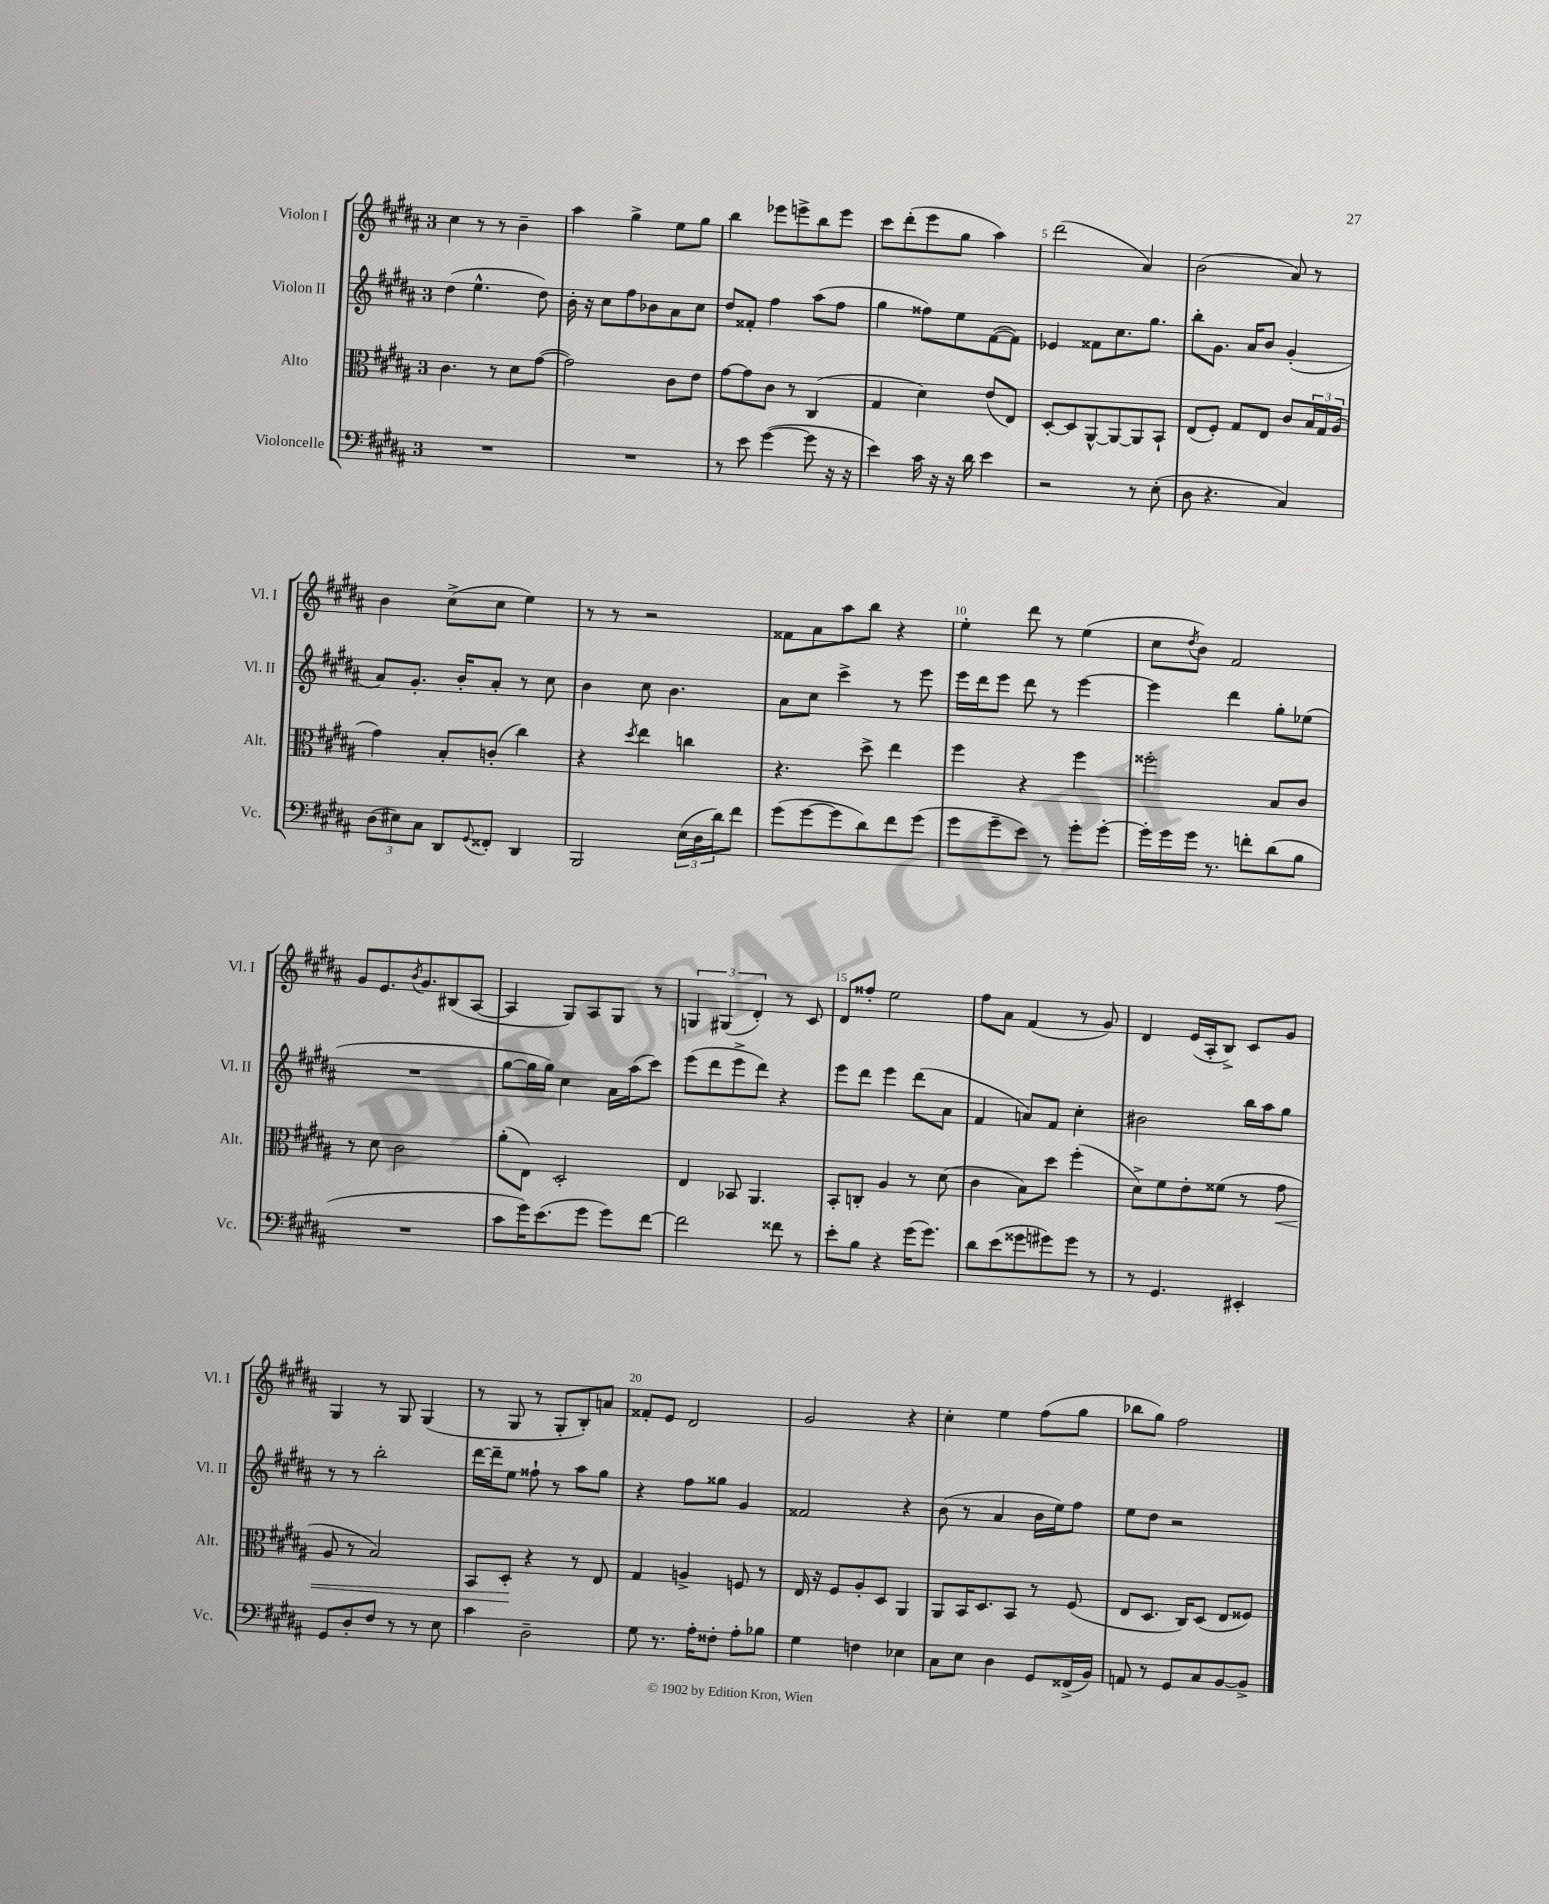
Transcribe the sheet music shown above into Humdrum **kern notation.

**kern	**kern	**kern	**kern
*staff4	*staff3	*staff2	*staff1
*clefF4	*clefC3	*clefG2	*clefG2
*k[f#c#g#d#a#]	*k[f#c#g#d#a#]	*k[f#c#g#d#a#]	*k[f#c#g#d#a#]
*M3/4	*M3/4	*M3/4	*M3/4
2.r	4.c#	(4dd#	4cc#
.	.	4.ee^^	8r
.	8r	.	8r
.	8d#	.	4b~
.	([8g#	8dd#)	.
=	=	=	=
2.r	2g#])	16b'	4aa#
.	.	16r	.
.	.	8cc#	.
.	.	8ff#	4gg#^
.	.	8b-	.
.	8c#	8a#	8ee
.	8e	8cc#	8gg#
=	=	=	=
8r	[8g#	8dd#	4bb
8e	8g#]	8f##'	.
([4g#	8c#	4ff#	8eee-
.	8r	.	8eee^
8g#]	(4C#	(8aa#	8bb
16r	.	8ff#	8eee
16r	.	.	.
=	=	=	=
4e)	4G#	4gg#	8ccc#
.	.	.	(8ddd#'
16c#	4d#)	8ff##)	8eee
16r	.	.	.
16r	.	8ee	8gg#
16d#	.	.	.
4e	(8e	([8f#	4aa#)
.	8E)	8f#])	.
=	=	=	=
2r	[8D#'	4e-	(2ddd#
.	8D#]	.	.
.	[8AA#^^	8f##	.
.	8AA#_	8.cc#	.
8r	8AA#]	.	4a#)
.	.	8.gg#	.
(8E'	8BB`	.	.
=	=	=	=
8D#	(8E	8bb'	(2b
4.r	8F#')	8.g#	.
.	8G#	.	.
.	.	16a#	.
.	8E	8b	.
4C#)	8c#	(4g#'	8a#)
.	24B	.	8r
.	24G#	.	.
.	(24A#	.	.
=	=	=	=
(12D#	4g#)	8a#)	4b
12E#)	.	.	.
.	.	8.g#'	.
12C#	.	.	.
8DD#	8B'	.	(8cc#^
.	.	16b'	.
8qqGG#	.	.	.
8FF##'	(8c'	8a#'	8cc#
4DD#	4cc#)	8r	4ee)
.	.	8cc#	.
=	=	=	=
2BBB	4r	4b	8r
.	.	.	8r
.	8qdd#	.	.
.	4ee	8cc#	2r
.	.	4.b	.
(24E	4cc	.	.
24D#	.	.	.
24d#)	.	.	.
8f#	.	.	.
=	=	=	=
(8g#	4.r	8a#	8f##
[8g#	.	8cc#	8a#
8g#]	.	4ccc#^	8aa#
8d#)	8dd#^	.	8bb
8f#	4ee	8r	4r
(8g#	.	8eee	.
=	=	=	=
8g#	4ff#	16eee	4ee'
.	.	16ddd#	.
8g#~	.	8eee	.
8e)	4r	8ddd#	8ddd#
8r	.	8r	8r
8g#'	4ff#	[4eee	(4ee
[8g#'	.	.	.
=	=	=	=
16g#']	2ff##'	4eee]	8cc#
16g#	.	.	.
.	.	.	8qdd#
16g#	.	.	8b)
8.r	.	.	.
.	.	4ddd#	2f#
8f'	.	.	.
(8d#	8B	8gg#'	.
8B	8c#	(8ee-	.
=	=	=	=
2.r	8r	2.r	8g#
.	8d#	.	8.e
.	2c#	.	.
.	.	.	8qb
.	.	.	8.g#
.	.	.	(8B#
.	.	.	[8A#
=	=	=	=
8c#	(8a#'	[8gg#	4A#]
16g#)	8E)	16gg#]	.
(8.e	.	16gg#)	.
.	2D#'	4cc#	8G#)
8g#	.	.	8A#
8g#)	.	16a#	8G#
.	.	(16aa#	.
[8f#	.	8ccc#)	8r
=	=	=	=
2f#]	4E	(8eee	6G
.	.	8ddd#	.
.	.	.	(6G#
.	8BB-	8eee^	.
.	.	.	6d#')
.	4.AA#	8ddd#)	.
8f##	.	4r	8r
8r	.	.	8c#
=	=	=	=
8e'	8BB'	8eee	8d#
8B	8C'	8ddd#	8ff##'
4r	4A#	4eee	2ee
(16g#	8r	(8ddd#	.
8.g#)	.	.	.
.	(8d#	8a#	.
=	=	=	=
8d#	4c#	4f#	8ff#
(8e	.	.	8a#
8g##	8B)	8a)	(4f#
8g#)	8dd#	8f#	.
8g#	(4ff#'	4cc#'	8r
8r	.	.	8g#)
=	=	=	=
8r	8d#^)	2b#	4d#
4.GG#	8f#	.	.
.	8e'	.	(16e
.	.	.	16A#'
.	(8f##	.	8B^)
4EE#'	8r	16bb	8c#
.	.	16aa#	.
.	8g#	8gg#	8g#
=	=	=	=
8GG#	8A#	8r	4G#
8D#'	8r	8r	.
8F#	2B)	2bb'	8r
8r	.	.	8G#
8r	.	.	(4G#
8E	.	.	.
=	=	=	=
4c#	8BB	[16ddd#	8r
.	.	16ddd#~]	.
.	8D#'	8ee	8G#
2D#~	4r	8ff##`	8r
.	.	8r	8G#'
.	8r	8aa#	8B')
.	8E	8gg#	8a
=	=	=	=
8G#	4G#	4r	8f##'
8.r	.	.	8e
.	4A^	8ff#	2d#
16A#'	.	.	.
8F##'	.	8gg##	.
8A#'	8F	4g#	.
8B-	8r	.	.
=	=	=	=
4G#	16E	2f##	2g#
.	16r	.	.
.	8F#	.	.
4F	8A#'	.	.
.	8D#	.	.
4E-	4AA#	4r	4r
=	=	=	=
8C#	8AA#	(8b	4cc#'
8E	16BB	8r	.
.	8.D#	.	.
4D#	.	4a#	4ee
.	8BB	.	.
8GG#	8r	16b	(8ff#
.	.	16ee)	.
(16FF##^	(8F#	8ff#	8gg#
16BB)	.	.	.
=	=	=	=
8AA	8E	8ee	8bb-
8r	8.D#	8dd#	8gg#)
8GG#	.	2r	2ff#
.	16C#)	.	.
8C#	(8D#	.	.
[8BB	8E	.	.
8BB^]	8F##)	.	.
==	==	==	==
*-	*-	*-	*-
